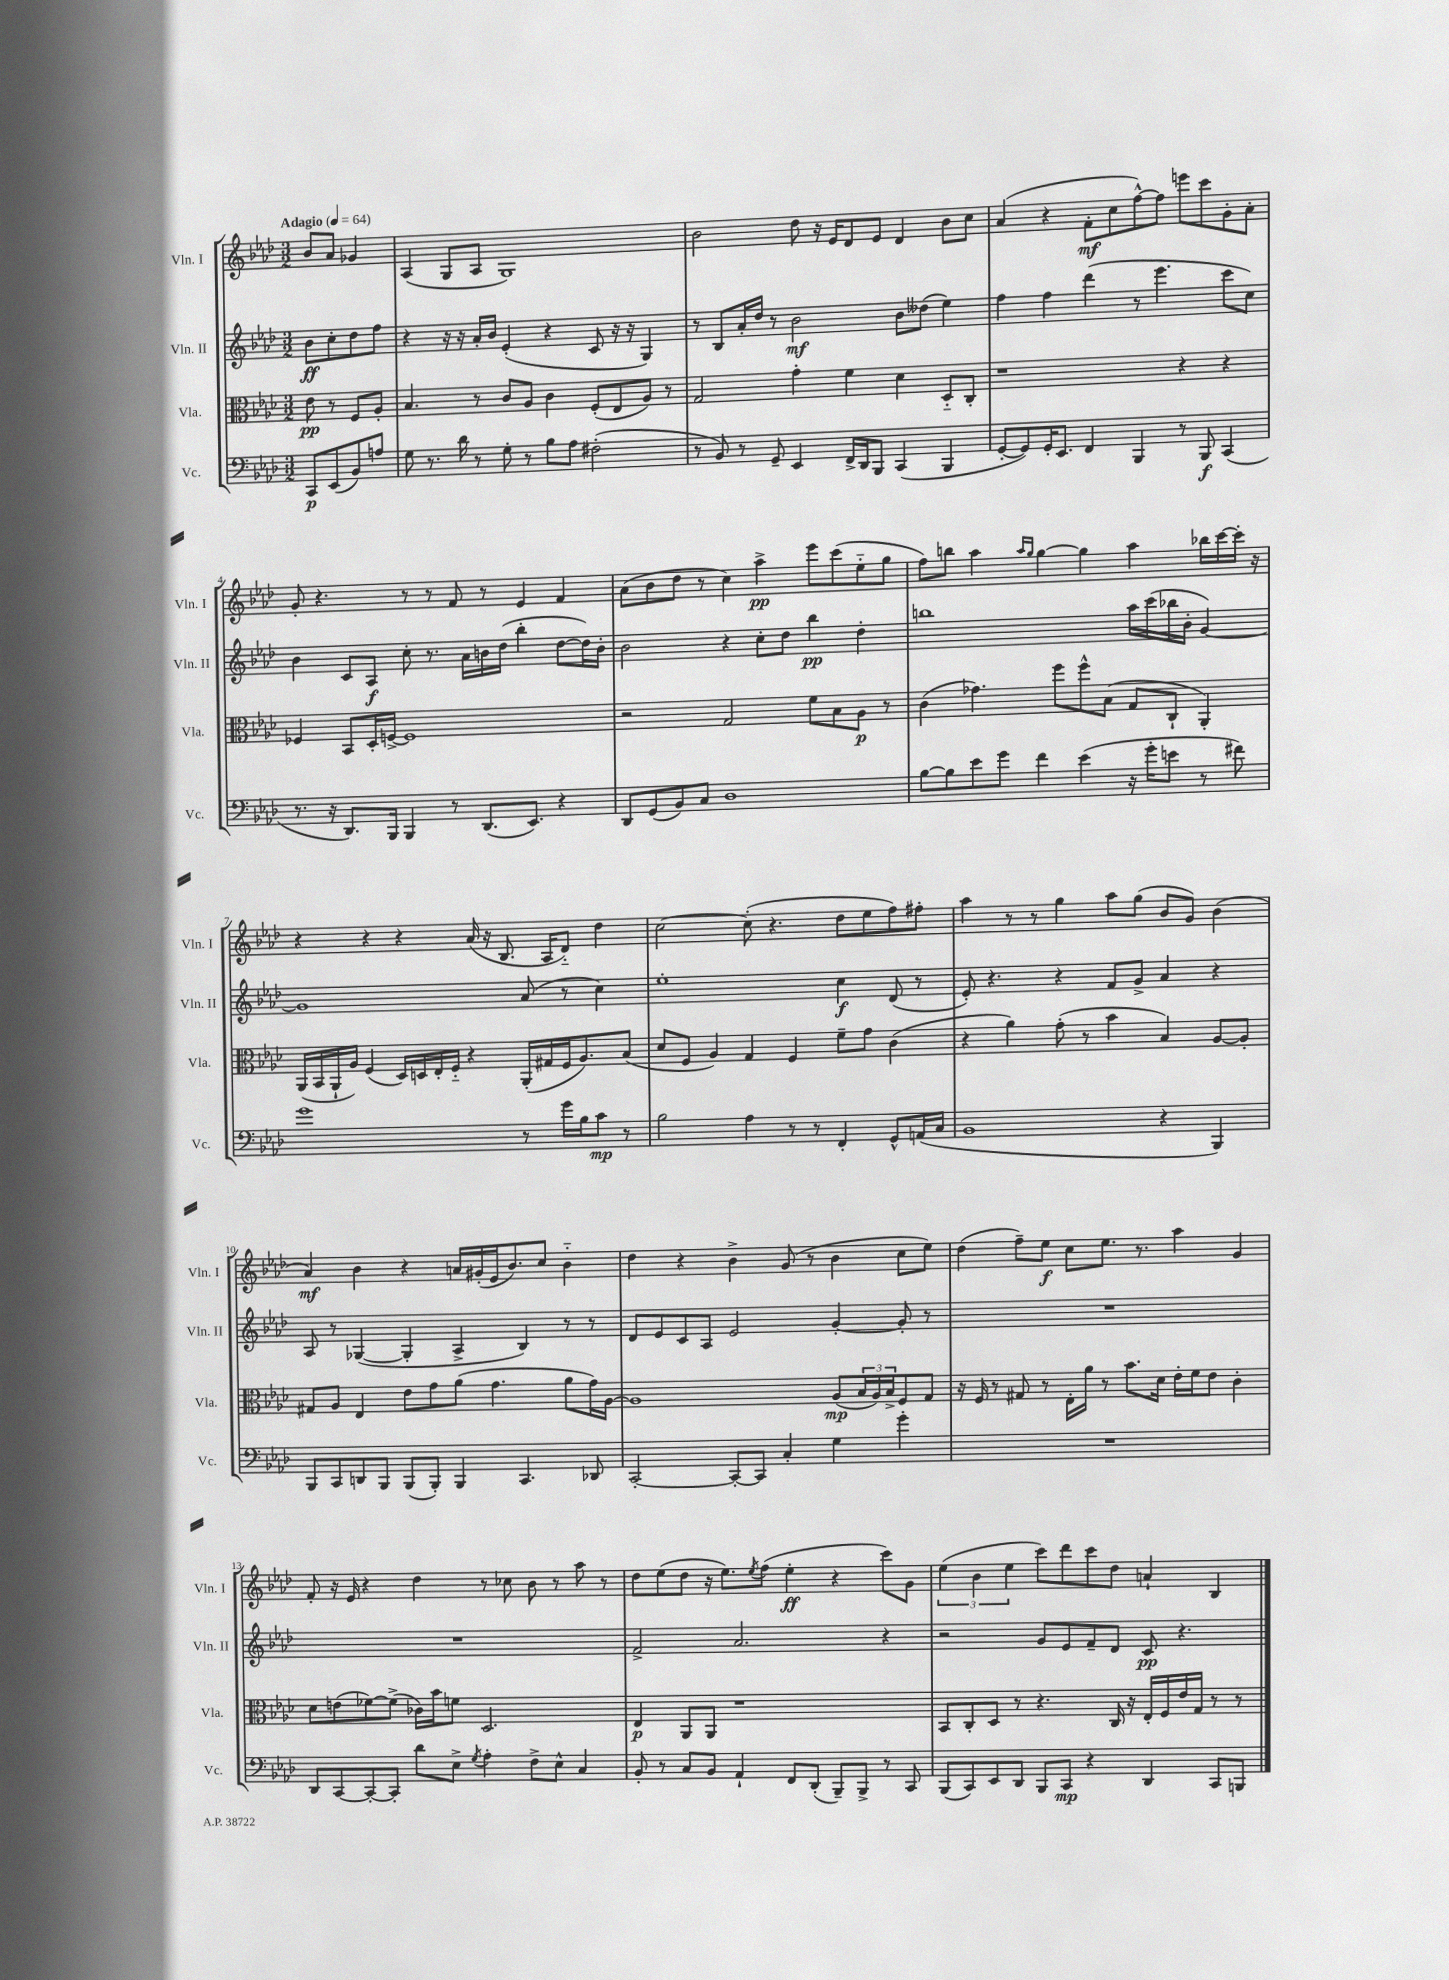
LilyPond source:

<<
\new StaffGroup <<
\new Staff = "s0" \with { instrumentName = "Vln. I" shortInstrumentName = "Vln. I" } {
    \clef treble \key aes \major \numericTimeSignature \time 3/2 \partial 2 \tempo "Adagio" 4 = 64
    bes'8 aes'8 ges'4 |
    aes4( g8 aes8 g1) |
    bes'2 des''8 r16 ees'16 des'8 ees'8 des'4 bes'8 c''8 |
    aes'4( r4 f'8-.\mf c''8 f''8~-^) f''8 e'''8 c'''8 g'8-. aes'8-. |
    g'8-. r4. r8 r8 f'8 r8 ees'4 f'4 |
    aes'8( bes'8 des''8 r8 c''4) aes''4->\pp ees'''8 c'''8( ees''8-_ g''8 |
    f''8) b''8 aes''4 \grace { aes''16 g''16 } g''4~ g''4 aes''4 bes''16 c'''16~ c'''16-. r16 |
    r4 r4 r4 aes'16( r16 bes8. aes16 des'8-_) des''4 |
    c''2~ c''8-.( r4. des''8 ees''8 f''8) fis''8-. |
    aes''4 r8 r8 g''4 aes''8 g''8( bes'8 g'8) bes'4( |
    aes'4\mf) bes'4 r4 a'16 gis'16-.( ees'16 bes'8.) c''8 bes'4-_ |
    des''4 r4 bes'4-> g'8( r8 bes'4 c''8 ees''8) |
    des''4( f''8--) ees''8\f c''8 ees''8. r8. aes''4 g'4 |
    f'8-. r16 ees'16 r4 des''4 r8 ces''8 bes'8 r8 aes''8 r8 |
    des''8 ees''8( des''8 r16 ees''8.) \acciaccatura { ees''8 } f''8( ees''4-.\ff r4 c'''8) g'8 |
    \tuplet 3/2 { ees''4( bes'4 ees''4 } c'''8) des'''8 c'''8 des''8 a'4-! bes4 \bar "|." |
}
\new Staff = "s1" \with { instrumentName = "Vln. II" shortInstrumentName = "Vln. II" } {
    \clef treble \key aes \major \numericTimeSignature \time 3/2 \partial 2
    bes'8\ff c''8-. des''8 f''8 |
    r4 r16 r16 aes'16-. bes'16 ees'4-.( r4 c'8 r16 r16 g4) |
    r8 bes8 aes'16-. des''16 r8 bes'2\mf bes'8 deses''8( ees''4) |
    f''4 f''4 des'''4( r8 ees'''4. c'''8 c''8) |
    bes'4 c'8 aes8\f c''8-. r8. aes'16 b'16 des''16( bes''4-. des''8~ des''16) b'16-. |
    bes'2 r4 c''8-. des''8 bes''4\pp des''4-. |
    b''1 aes''16 c'''16( bes''16 bes'16-. g'4~) |
    g'1 aes'8( r8 c''4) |
    ees''1-. c''4\f des'8( r8 |
    ees'8-.) r4. r4 f'8 g'8-> aes'4 r4 |
    aes8 r8 ges4~( ges4-. aes4-> bes4) r8 r8 |
    des'8 ees'8 c'8 aes8 ees'2 g'4~-. g'8-. r8 |
    R1. |
    R1. |
    f'2-> aes'2. r4 |
    r2 g'8 ees'8 f'8-- des'8 c'8\pp r4. \bar "|." |
}
\new Staff = "s2" \with { instrumentName = "Vla." shortInstrumentName = "Vla." } {
    \clef alto \key aes \major \numericTimeSignature \time 3/2 \partial 2
    ees'8\pp r8 f8 aes8-. |
    bes4. r8 c'8 aes8 c'4 f8-.( ees8 aes8) r8 |
    g2 g'4-. f'4 des'4 des8-_ c8-. |
    r1 r4 r4 |
    fes4 bes,8 des16-. f16~-> f1 |
    r2 g2 f'8 bes8 aes8\p r8 |
    c'4( ges'4.) f''8 f''8-^ bes8( g8 c8-! aes,4-.) |
    aes,16( bes,16 aes,16-! aes16) f4( des16) d16 ees16-. f16-_ r4 aes,16-.( gis16 f16 aes8.) bes8( |
    des'8 f8 aes4) g4 f4 f'8-- g'8 c'4( |
    r4 aes'4) g'8-.( r8 bes'4 bes4) aes8~ aes8-. |
    gis8 aes8 ees4 ees'8 g'8 aes'8( g'4. aes'8 g'16) aes16~ |
    aes1 aes8\mp( \tuplet 3/2 { bes16 aes16) bes16-> } f8 g8 |
    r16 f16 r8 gis8 r8 ees16-. aes'16 r8 bes'8. des'16 ees'16-. f'16 ees'8 c'4-. |
    des'8 e'8( fes'8~) fes'8->( ces'16) bes'16 f'8 des2. |
    ees4\p aes,8 aes,8 r1 |
    bes,8 c8-. des8 r8 r4. c16 r16 ees16-. f16 ees'16 g16 r8 r8 \bar "|." |
}
\new Staff = "s3" \with { instrumentName = "Vc." shortInstrumentName = "Vc." } {
    \clef bass \key aes \major \numericTimeSignature \time 3/2 \partial 2
    c,8\p ees,8( bes,8) a8 |
    g8 r8. des'16 r8 g8-. r8 bes8 aes8 fis2-.( |
    r8 bes,8) r8 g,8-- ees,4 f,16-> des,16 bes,,8 c,4( bes,,4 |
    g,8~-. g,8) g,16-. ees,8. f,4 bes,,4 r8 bes,,8\f c,4( |
    r8. r16 des,8.) bes,,16 bes,,4 r8 des,8.( ees,8.) r4 |
    des,8 g,8( bes,8) c8 des1 |
    bes8~ bes8 ees'8 g'8 f'4 ees'4( r16 g'16-. e'8 r8 fis'8) |
    g'1 r8 g'16 bes16 c'8\mp r8 |
    bes2 aes4 r8 r8 f,4-. g,8-^ a,16( c16 |
    bes,1 r4 bes,,4) |
    bes,,8 c,8 d,8 bes,,8 bes,,8( bes,,8-.) bes,,4 c,4. des,8 |
    c,2~-. c,8~-. c,8 c4-. g4 g'4-. |
    R1. |
    des,8 c,8~ c,8~-. c,8-. des'8 ees8-> \acciaccatura { g8 } aes4-. f8-> ees8-^ c4 |
    bes,8-. r8 c8 bes,8 aes,4-! f,8 des,8-.( bes,,8--) bes,,8-> r8 c,8 |
    bes,,8( c,8) ees,8 des,8 bes,,8 c,8\mp r4 des,4 c,8 b,,8 \bar "|." |
}
>>
>>
